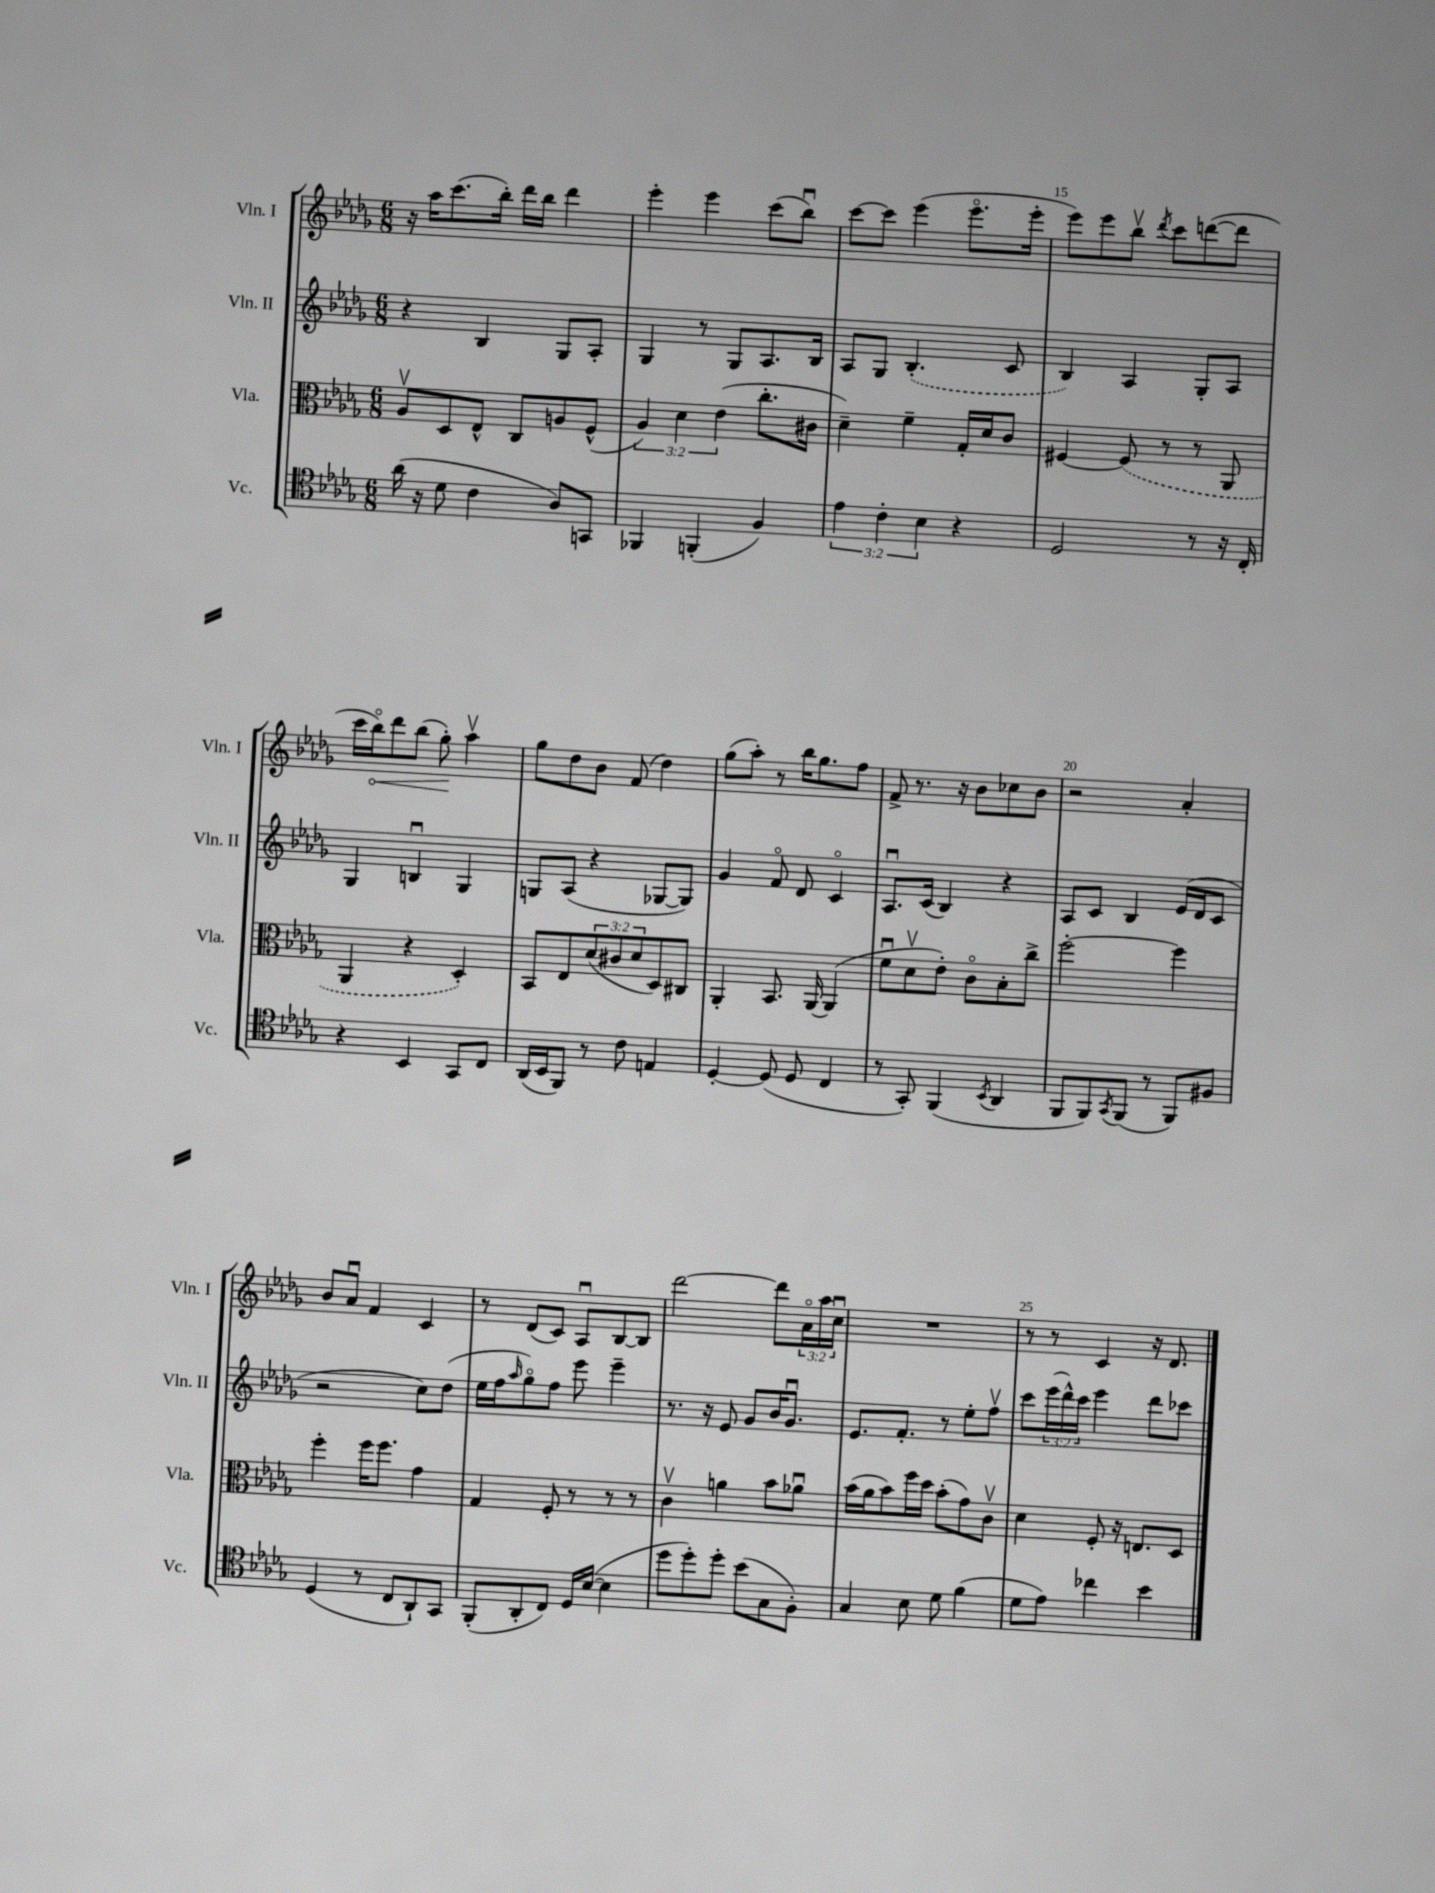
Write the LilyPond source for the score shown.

<<
\new StaffGroup <<
\new Staff = "s0" \with { instrumentName = "Vln. I" shortInstrumentName = "Vln. I" } {
    \clef treble \key des \major \numericTimeSignature \time 6/8 \override Staff.TupletNumber.text = #tuplet-number::calc-fraction-text
    r16 aes''16 c'''8.( bes''16-.) des'''16 bes''16 des'''4 |
    ees'''4-. ees'''4 c'''8( bes''8\downbow) |
    c'''8~ c'''8 ees'''4( ees'''8.\flageolet ees'''16-. |
    ees'''8) ees'''8 bes''8\upbow \acciaccatura { des'''8 } c'''8 d'''8~( d'''8 |
    c'''16 \once \override Hairpin.circled-tip = ##t bes''16\flageolet\<) des'''8 bes''8( ges''8-.\!) aes''4\upbow |
    ges''8 des''8 bes'8 f'8( des''4) |
    ges''8( aes''8-.) r8 bes''16 ges''8. f''8 |
    f'8-> r8. r16 bes'8 ces''8 bes'8 |
    r2 aes'4-. |
    bes'8 aes'8\downbow f'4 c'4 |
    r8 des'8( c'8) aes8\downbow bes8~ bes8 |
    des'''2~ des'''8 \tuplet 3/2 { aes'16\flageolet aes''16 c''16\downbow } |
    R2. |
    r8 r8 c'4 r16 des'8. \bar "|." |
}
\new Staff = "s1" \with { instrumentName = "Vln. II" shortInstrumentName = "Vln. II" } {
    \clef treble \key des \major \numericTimeSignature \time 6/8 \override Staff.TupletNumber.text = #tuplet-number::calc-fraction-text
    r4 bes4 ges8 aes8-. |
    ges4 r8 ges8 aes8. bes16 |
    aes8 ges8 \once \slurDashed bes4.-.( c'8 |
    bes4) aes4 ges8-. aes8 |
    ges4 b4\downbow ges4 |
    g8 aes8( r4 ges8~ ges8) |
    ges'4 f'8\flageolet des'8 c'4\flageolet |
    aes8.\downbow c'16( bes4) r4 |
    aes8 c'8 bes4 ees'16( des'16 c'8 |
    r2 c''8) des''8( |
    ees''16 f''16 \grace { aes''16 } ges''8\flageolet) f''8 ees'''8 ees'''4-- |
    r8. r16 ees'8 ges'8 bes'16 ges'8.\downbow |
    ees'8. f'8.-. r8 ees''8-. f''8\upbow |
    c'''8 \tuplet 3/2 { ees'''16( des'''16-^) c'''16 } ees'''4 des'''8 ces'''8 \bar "|." |
}
\new Staff = "s2" \with { instrumentName = "Vla." shortInstrumentName = "Vla." } {
    \clef alto \key des \major \numericTimeSignature \time 6/8 \override Staff.TupletNumber.text = #tuplet-number::calc-fraction-text
    aes8\upbow des8 ees8-^ c8 a8 f8-^( |
    \tuplet 3/2 { aes4) des'4 ees'4( } c''8.-. cis'16 |
    des'4--) f'4-- ges16-. des'16 c'8 |
    fis4~ \once \slurDashed fis8( r8 r8 aes,8 |
    aes,4 r4 des4-.) |
    bes,8 ees8 \tuplet 3/2 { des'8( cis'8 des'8 } des8) cis8 |
    aes,4-. bes,8. aes,16~ aes,4( |
    f'8\downbow des'8\upbow ees'8-.) c'8\flageolet bes8-. c''8-> |
    f''2~-. f''4 |
    f''4-. f''16 f''8. ges'4 |
    ges4 f8-. r8 r8 r8 |
    c'4\upbow a'4 bes'8 aes'8\downbow |
    bes'16( aes'16 bes'8) f''16 des''16 bes'8-.( ges'8) c'8\upbow |
    des'4 f8-. r16 e8. des8 \bar "|." |
}
\new Staff = "s3" \with { instrumentName = "Vc." shortInstrumentName = "Vc." } {
    \clef tenor \key des \major \numericTimeSignature \time 6/8 \override Staff.TupletNumber.text = #tuplet-number::calc-fraction-text
    aes'16( r16 des'8 c'4 aes8) g,8 |
    fes,4 f,4-.( f4) |
    \tuplet 3/2 { ees'4 c'4-. bes4 } r4 |
    des2 r8 r16 c16-. |
    r4 bes,4 ges,8 c8 |
    aes,16( bes,16 f,8) r8 c'8 e4 |
    des4~-. des8( des8 c4 |
    r8 ges,8-.) f,4( \acciaccatura { bes,8 } aes,4 |
    f,8 f,8) \acciaccatura { ges,8 } f,8( r8 f,8) fis8 |
    des4( r8 c8 aes,8-!) ges,8 |
    f,8-.( aes,8-. c8) des16 bes16~( bes4 |
    des''8 des''8-.) des''8-. bes'8( ges8 f8-.) |
    ges4 bes8 des'8 f'4( |
    des'8 ees'8) ces''4 bes'4 \bar "|." |
}
>>
>>
\layout { \context { \Score currentBarNumber = #12 \override BarNumber.break-visibility = ##(#f #t #t) barNumberVisibility = #(every-nth-bar-number-visible 5) } }
